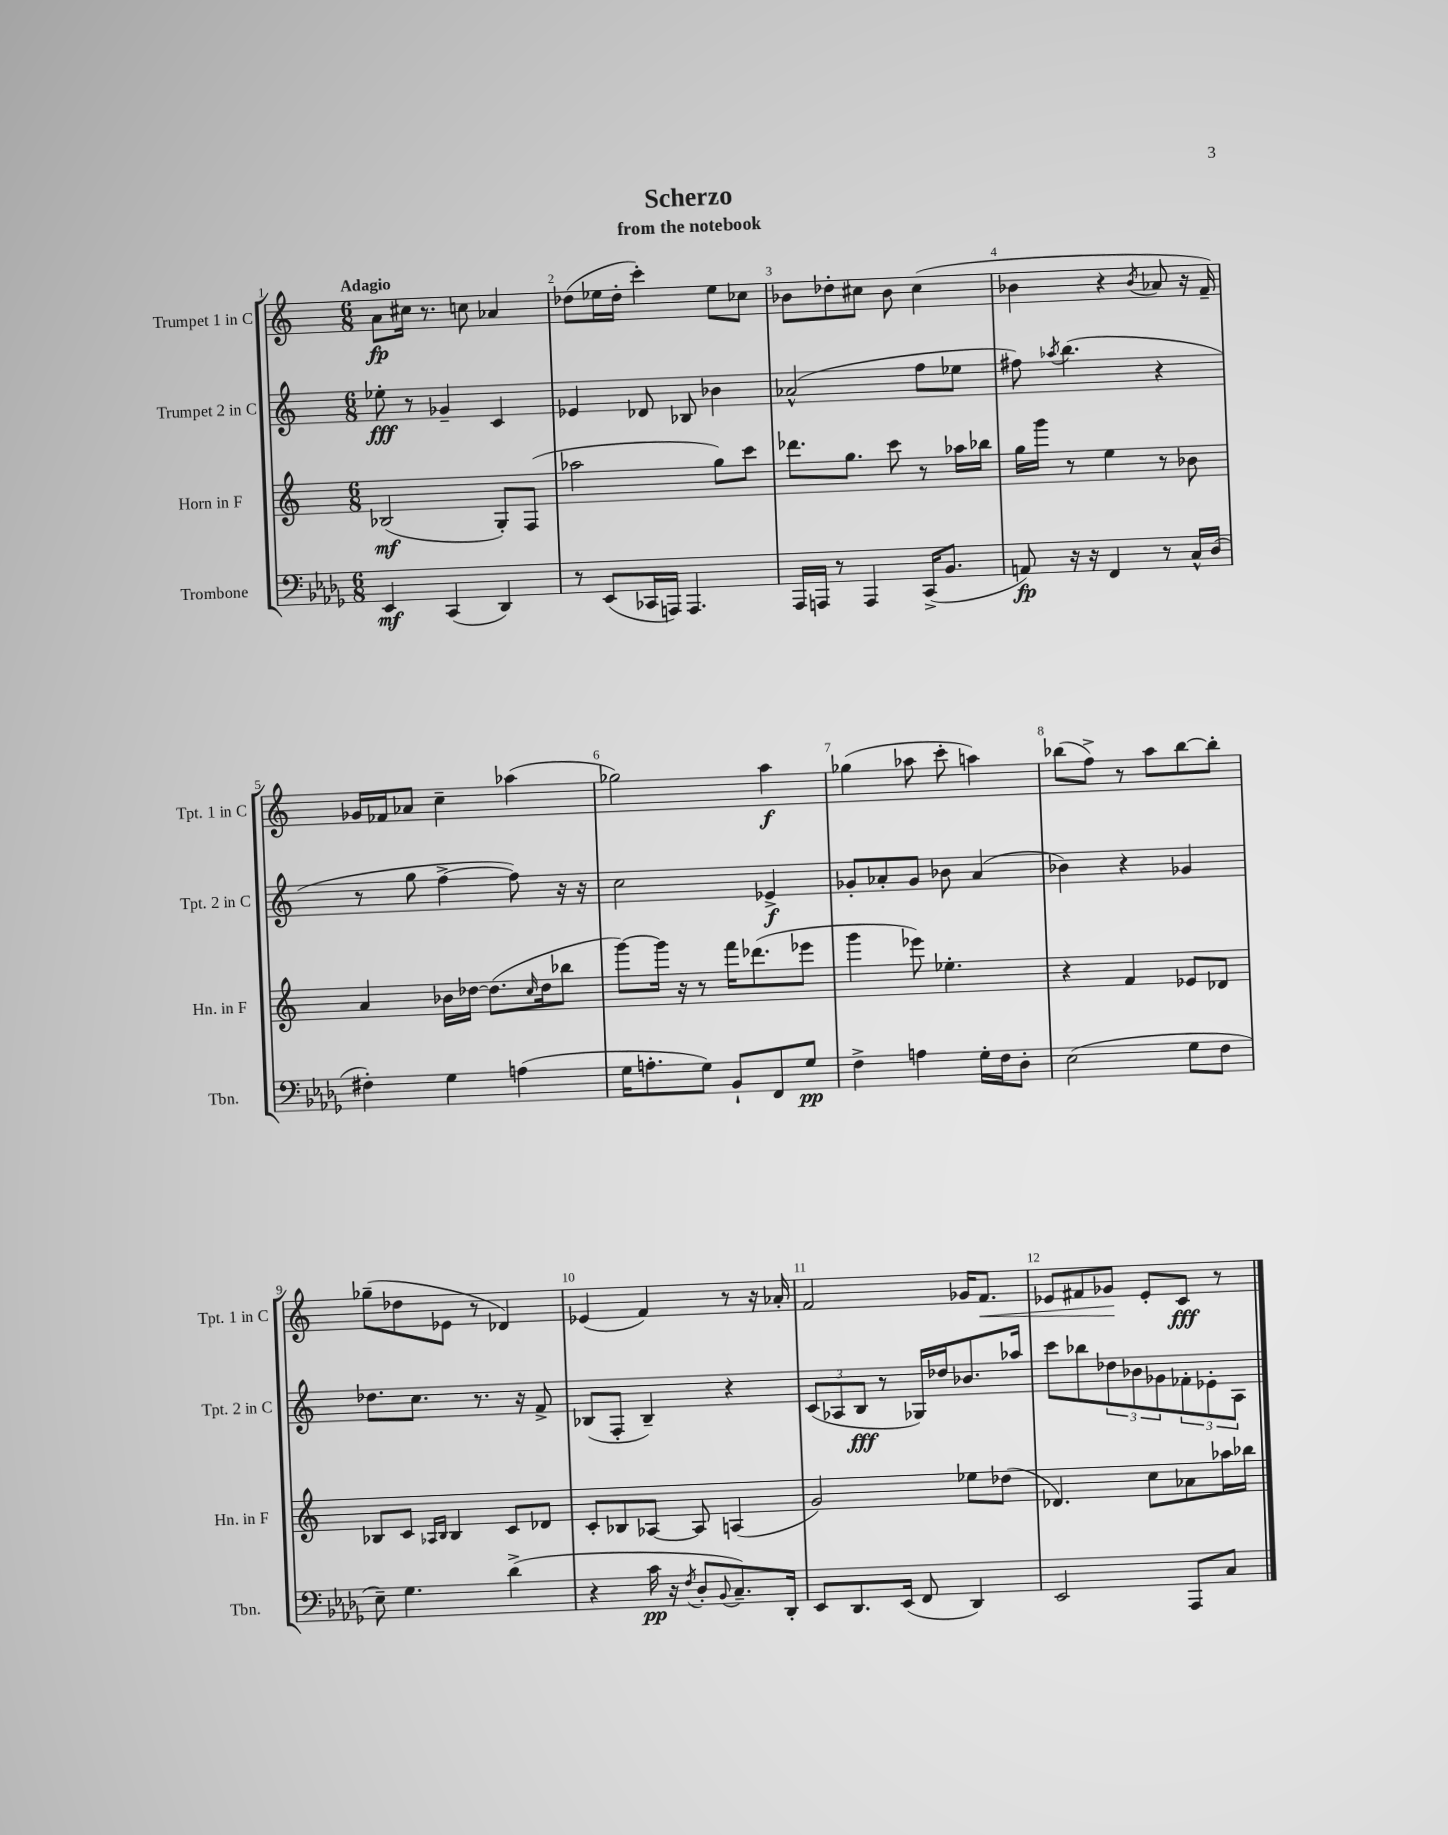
\header { title = "Scherzo" subtitle = "from the notebook" }
<<
\new StaffGroup <<
\new Staff = "s0" \with { instrumentName = "Trumpet 1 in C" shortInstrumentName = "Tpt. 1 in C" } {
    \clef treble \key c \major \numericTimeSignature \time 6/8 \tempo "Adagio"
    a'8\fp cis''16 r8. c''8 aes'4 |
    des''8( ees''16 des''16-. c'''4-.) ees''8 ces''8 |
    bes'8 des''8-. cis''8 bes'8 cis''4( |
    bes'4 r4 \acciaccatura { bes'8 } aes'8 r16 f'16--) |
    ges'16 fes'16 aes'8 c''4-- aes''4( |
    ges''2) a''4\f |
    ges''4( aes''8 c'''8-. a''4) |
    bes''8( f''8->) r8 a''8 bes''8~ bes''8-. |
    ges''8--( des''8 ees'8 r8 des'4) |
    ees'4( f'4) r8 r16 aes'16-. |
    f'2 ges'16 f'8.\< |
    ees'8 fis'8 ges'8\! ees'8-. c'8\fff r8 \bar "|." |
}
\new Staff = "s1" \with { instrumentName = "Trumpet 2 in C" shortInstrumentName = "Tpt. 2 in C" } {
    \clef treble \key c \major \numericTimeSignature \time 6/8
    ees''8-.\fff r8 ges'4-- c'4 |
    ees'4 des'8 bes8 bes'4 |
    aes'2-^( f''8 ees''8 |
    fis''8) \acciaccatura { aes''8 } b''4.( r4 |
    r8 g''8 f''4~-> f''8) r16 r16 |
    c''2 ees'4->\f |
    ges'8-. aes'8-. ges'8 bes'8 aes'4( |
    bes'4) r4 ges'4 |
    des''8. c''8. r8. r16 f'8-> |
    bes8( f8-. bes4--) r4 |
    \tuplet 3/2 { c'8( aes8 b8\fff } r8 ges16) des''16 bes'8. aes''16 |
    c'''8 bes''8 \tuplet 3/2 { des''8 bes'8 ges'8 } \tuplet 3/2 { fes'8-. ees'8-. a8 } \bar "|." |
}
\new Staff = "s2" \with { instrumentName = "Horn in F" shortInstrumentName = "Hn. in F" } {
    \clef treble \key c \major \numericTimeSignature \time 6/8
    bes2\mf( g8-.) f8( |
    aes''2 g''8) c'''8 |
    des'''8. g''8. c'''8 r8 aes''16 bes''16 |
    g''16 g'''16 r8 e''4 r8 bes'8 |
    a'4 bes'16 des''16~ des''8.( \grace { c''16 } des''16 bes''8 |
    g'''8~) g'''16 r16 r8 f'''16 des'''8.( ees'''8 |
    g'''4 ees'''8) ees''4.-. |
    r4 f'4 ees'8 des'8 |
    bes8 c'8 \grace { aes16 bes16 } bes4 c'8 des'8 |
    c'8-. bes8 aes8~ aes8 a4( |
    g'2) ees''8 des''8( |
    des'4.) c''8 aes'8 aes''16 bes''16 \bar "|." |
}
\new Staff = "s3" \with { instrumentName = "Trombone" shortInstrumentName = "Tbn." } {
    \clef bass \key des \major \numericTimeSignature \time 6/8
    ees,4\mf c,4( des,4) |
    r8 ees,8( ces,16 a,,16) a,,4. |
    aes,,16 a,,16 r8 a,,4 c,16->( bes,8. |
    a,8\fp) r16 r16 f,4 r8 c16-^ des16( |
    fis4-.) ges4 a4( |
    ges16 a8.-. ges8) bes,8-! f,8 ges8\pp |
    f4-> a4 ges16-. f16 des8-. |
    ees2( ges8 f8 |
    ees8--) ges4. des'4->( |
    r4 c'16\pp r16 \acciaccatura { f8 } des8-. \appoggiatura { bes,8 } c8.--) des,16-. |
    ees,8 des,8. ees,16( f,8 des,4) |
    ees,2 aes,,8 c8 \bar "|." |
}
>>
>>
\layout { \context { \Score \override BarNumber.break-visibility = ##(#f #t #t) barNumberVisibility = #all-bar-numbers-visible } }
